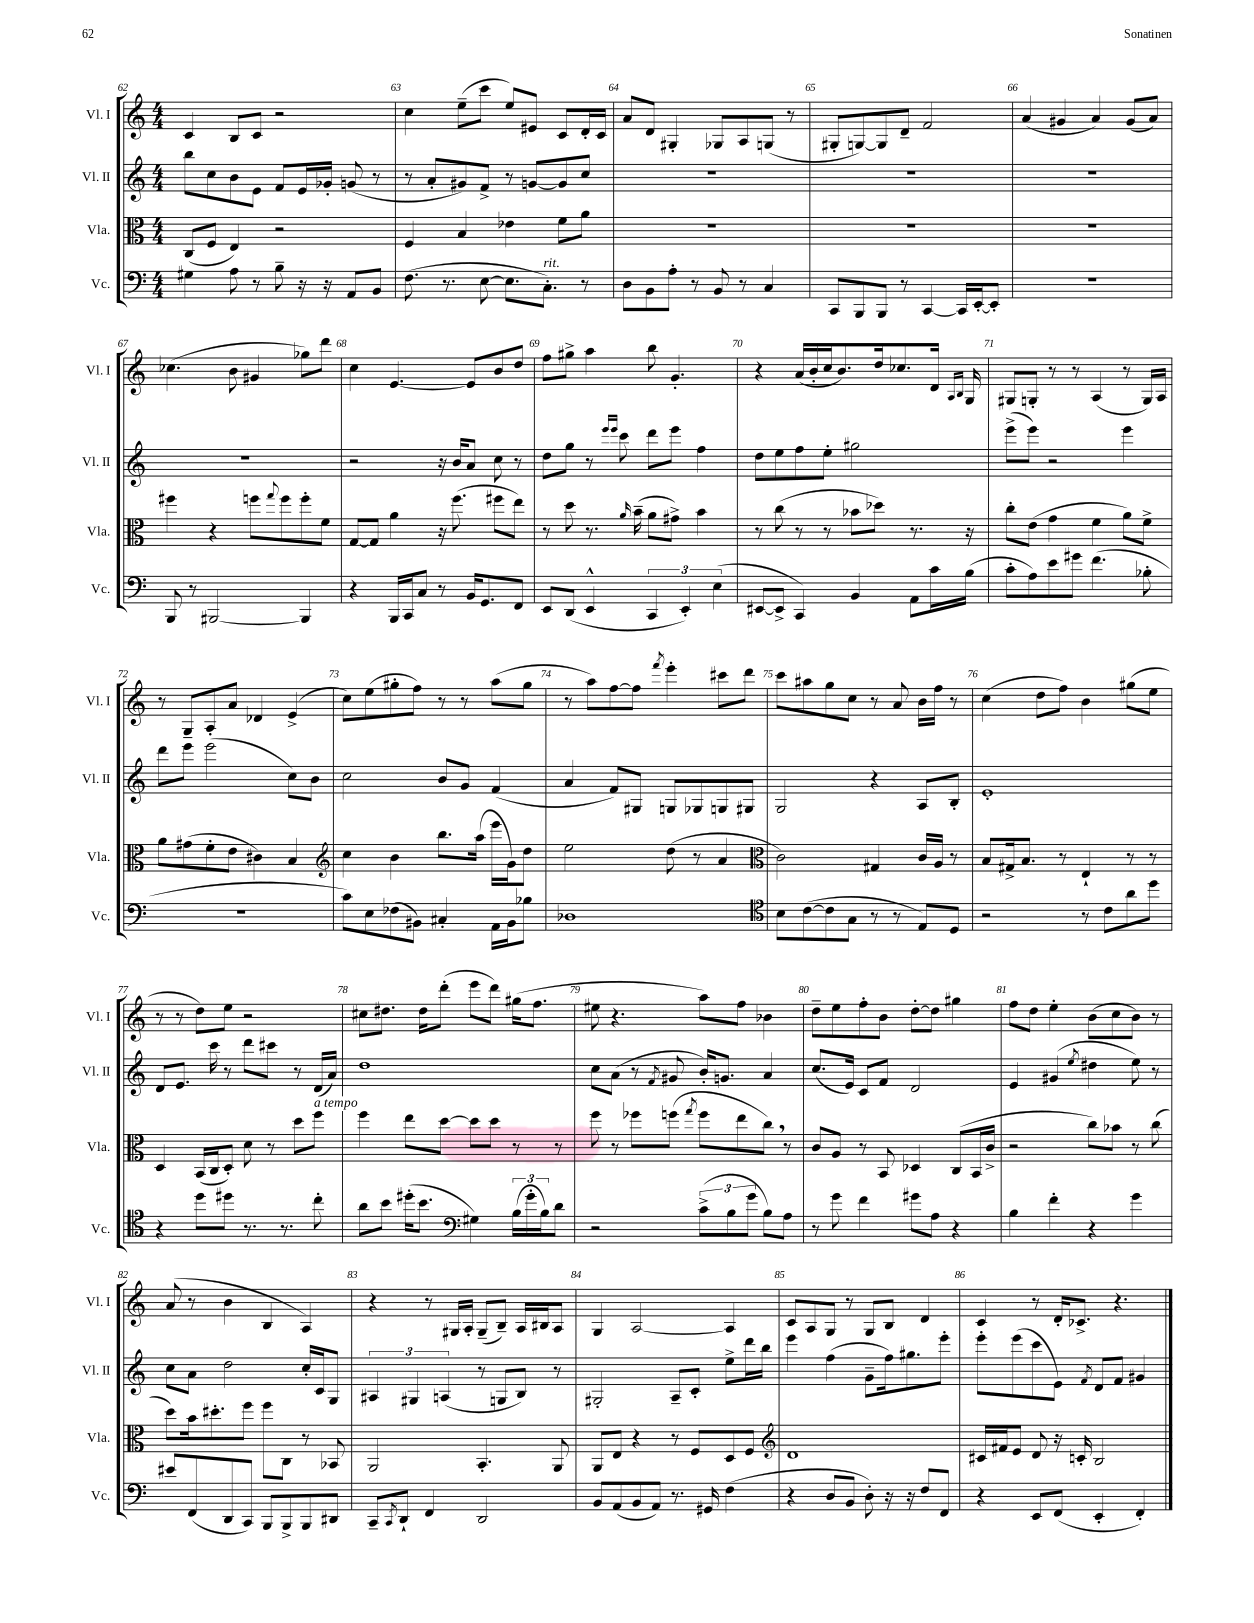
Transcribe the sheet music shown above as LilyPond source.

<<
\new StaffGroup <<
\new Staff = "s0" \with { instrumentName = "Vl. I" shortInstrumentName = "Vl. I" } {
    \clef treble \key c \major \numericTimeSignature \time 4/4
    c'4 b8 c'8 r2 |
    c''4 e''8--( c'''8 e''8) eis'8 c'8 d'16-. c'16 |
    a'8 d'8 gis4-. ges8 a8 g8( r8 |
    gis8-. g8~) g8 d'8-- f'2 |
    a'4( gis'4 a'4) gis'8( a'8) |
    ces''4.( b'8 gis'4 ges''8) d'''8 |
    c''4 e'4.~ e'8 b'8 d''8 |
    f''8 gis''8-> a''4 b''8 g'4.-. |
    r4 a'16( b'16-. c''16 b'8.) d''16 ces''8. d'16 \grace { a16 b16 } g16 |
    gis8 g8-. r8 r8 a4( r8 g16) a16 |
    r8 g8-- a8-. a'8 des'4 e'4->( |
    c''8) e''8( gis''8-. f''8) r8 r8 a''8( gis''8 |
    r8 a''8) f''8~ f''8 \acciaccatura { f'''8 } e'''4-. cis'''8 d'''8 |
    c'''8 ais''8 g''8 c''8 r8 a'8 b'16 f''16 r8 |
    c''4( d''8 f''8) b'4 gis''8( e''8 |
    r8 r8 d''8) e''8 r2 |
    cis''8 dis''8. dis''16 d'''8-.( e'''8 d'''8) gis''16( f''8. |
    eis''8 r4. a''8) f''8 bes'4 |
    d''8-- e''8 f''8-. b'8 d''8~-. d''8 gis''4 |
    f''8 d''8 e''4-. b'8( c''8 b'8) r8 |
    a'8( r8 b'4 b4 a4) |
    r4 r8 gis16 a16-. gis8--( b8--) a16 bis16 a8 |
    g4 a2~ a4 |
    c'8 a8 g8 r8 g8 b8 d'4 |
    c'4 r8 d'16-. ces'8.-> r4. \bar "|." |
}
\new Staff = "s1" \with { instrumentName = "Vl. II" shortInstrumentName = "Vl. II" } {
    \clef treble \key c \major \numericTimeSignature \time 4/4
    b''8 c''8 b'8 e'8 f'8 e'16 ges'16-. g'8( r8 |
    r8 a'8-. gis'8) f'8-> r8 g'8~ g'8 c''8 |
    R1 |
    R1 |
    R1 |
    R1 |
    r2 r16 b'16 a'8 c''8 r8 |
    d''8 g''8 r8 \grace { e'''16 e'''16 } c'''8 d'''8 e'''8 f''4 |
    d''8 e''8 f''8 e''8-. gis''2 |
    e'''8->( e'''8) r2 e'''4 |
    d'''8 e'''8 e'''2( c''8) b'8 |
    c''2 b'8 g'8 f'4( |
    a'4 f'8) gis8 g8 ges8 g8 gis8 |
    g2 r4 a8 b8-. |
    e'1-. |
    d'8 e'8. c'''16 r8 d'''8 cis'''8 r8 d'16( a'16) |
    d''1 |
    c''8 a'8( r8 \acciaccatura { f'8 } gis'8 b'16-.) g'8. a'4 |
    c''8.( e'16) c'8 f'8 d'2 |
    e'4 gis'4( \acciaccatura { e''8 } dis''4 e''8) r8 |
    c''8 a'8 d''2 c''16-. c'16 g8 |
    \tuplet 3/2 { ais4 gis4 a4( } r8 g8 b8) r8 |
    gis2-. a8-- c'8-. e''8-> d'''16 b''16 |
    e'''4 f''4( g'8-- f''16) gis''8. e'''8-. |
    e'''8-. e'''8( c'''8 e'8) \acciaccatura { f'8 } d'8 f'8 gis'4 \bar "|." |
}
\new Staff = "s2" \with { instrumentName = "Vla." shortInstrumentName = "Vla." } {
    \clef alto \key c \major \numericTimeSignature \time 4/4
    c8( f8 e4) r2 |
    f4 b4 ees'4 f'8 a'8 |
    R1 |
    R1 |
    R1 |
    fis''4 r4 f''8 \appoggiatura { g''8 } f''8 f''8-. f'8 |
    g8~ g8 a'4 r16 f''8.( fis''8 e''8) |
    r8 d''8 r8. \grace { a'16 } b'16--( a'8 gis'8->) b'4 |
    r8 c''8( r8 r8 bes'8 des''8) r8. r16 |
    c''8-. e'8( g'4 f'4 a'8) f'8-> |
    a'8 gis'8( f'8-. e'8 cis'4) b4 |
    \clef treble c''4 b'4 b''8. a''16( e'''16 g'16) d''8 |
    e''2 d''8( r8 a'4 |
    \clef alto c'2) gis4 c'16 a16 r8 |
    b8 gis16-> b8. r8 e4-! r8 r8 |
    d4 b,16( c16 d8-.) d'8 r8 d''8 f''8^\markup { \italic "a tempo" } |
    f''4 e''8 d''8~ d''8 d''8 r8 r8 |
    f''8 r8 fes''8 f''8( \acciaccatura { g''8 } f''8 e''8 c''8) \breathe r8 |
    c'8 a8 r8 b,8 des4 c8( b,16 c'16-> |
    r2 c''8) bes'8 r8 c''8( |
    d''8) b'16 dis''8.-. f''8 f''8 c8 r8 bes,8 |
    a,2 b,4.-. a,8 |
    a,8 e8 r4 r8 f8 d8 f8 |
    \clef treble d'1 |
    cis'16 fis'16 e'8 d'8 r16 c'16-. b2 \bar "|." |
}
\new Staff = "s3" \with { instrumentName = "Vc." shortInstrumentName = "Vc." } {
    \clef bass \key c \major \numericTimeSignature \time 4/4
    gis4 a8 r8 b8-- r16 r16 a,8 b,8 |
    f8.( r8. e8~ e8. c8.-.^\markup { \italic "rit." }) r8 |
    d8 b,8 a8-. r8 b,8 r8 c4 |
    c,8 b,,8 b,,8 r8 c,4~ c,16 e,16~-. e,8-. |
    R1 |
    b,,8 r8 bis,,2~ bis,,4 |
    r4 b,,16 c,16 c8 r8 b,16 g,8. f,8 |
    e,8 d,8( e,4-^ \tuplet 3/2 { c,4 e,4-.) e4( } |
    eis,8~ eis,8-> c,4) b,4 a,8 c'16 b16( |
    c'8-. a8) e'8 gis'8 f'4.( bes8-. |
    r1 |
    c'8) e8 fes8( bis,8) cis4-. a,16 bis,16 bes8 |
    des1 |
    \clef tenor b8 c'8~( c'8 g8 r8 r8 e8) d8 |
    r2 r8 c'8 a'8 d''8 |
    r4 d''8 dis''8 r8. r8. c''8-. |
    a'8 b'8 dis''16-.( b'8. \clef bass gis4) \tuplet 3/2 { b16( g'16-. b16) } d'8 |
    r2 \tuplet 3/2 { c'8->( b8 g'8 } b8) a8 |
    r8 g'8 f'4 gis'8 a8 r4 |
    b4 f'4-. r4 g'4 |
    eis'8 f,8( d,8 c,8) b,,8 b,,8-> b,,8 dis,8 |
    c,8-- \acciaccatura { c,8 } d,8-! f,4 d,2 |
    b,8 a,8( b,8 a,8) r8. gis,16 f4( |
    r4 d8 b,8 d8-.) r16 r16 f8 f,8 |
    r4 e,8 f,8( e,4-. f,4-.) \bar "|." |
}
>>
>>
\layout { \context { \Score currentBarNumber = #62 \override BarNumber.break-visibility = ##(#f #t #t) barNumberVisibility = #all-bar-numbers-visible } }
